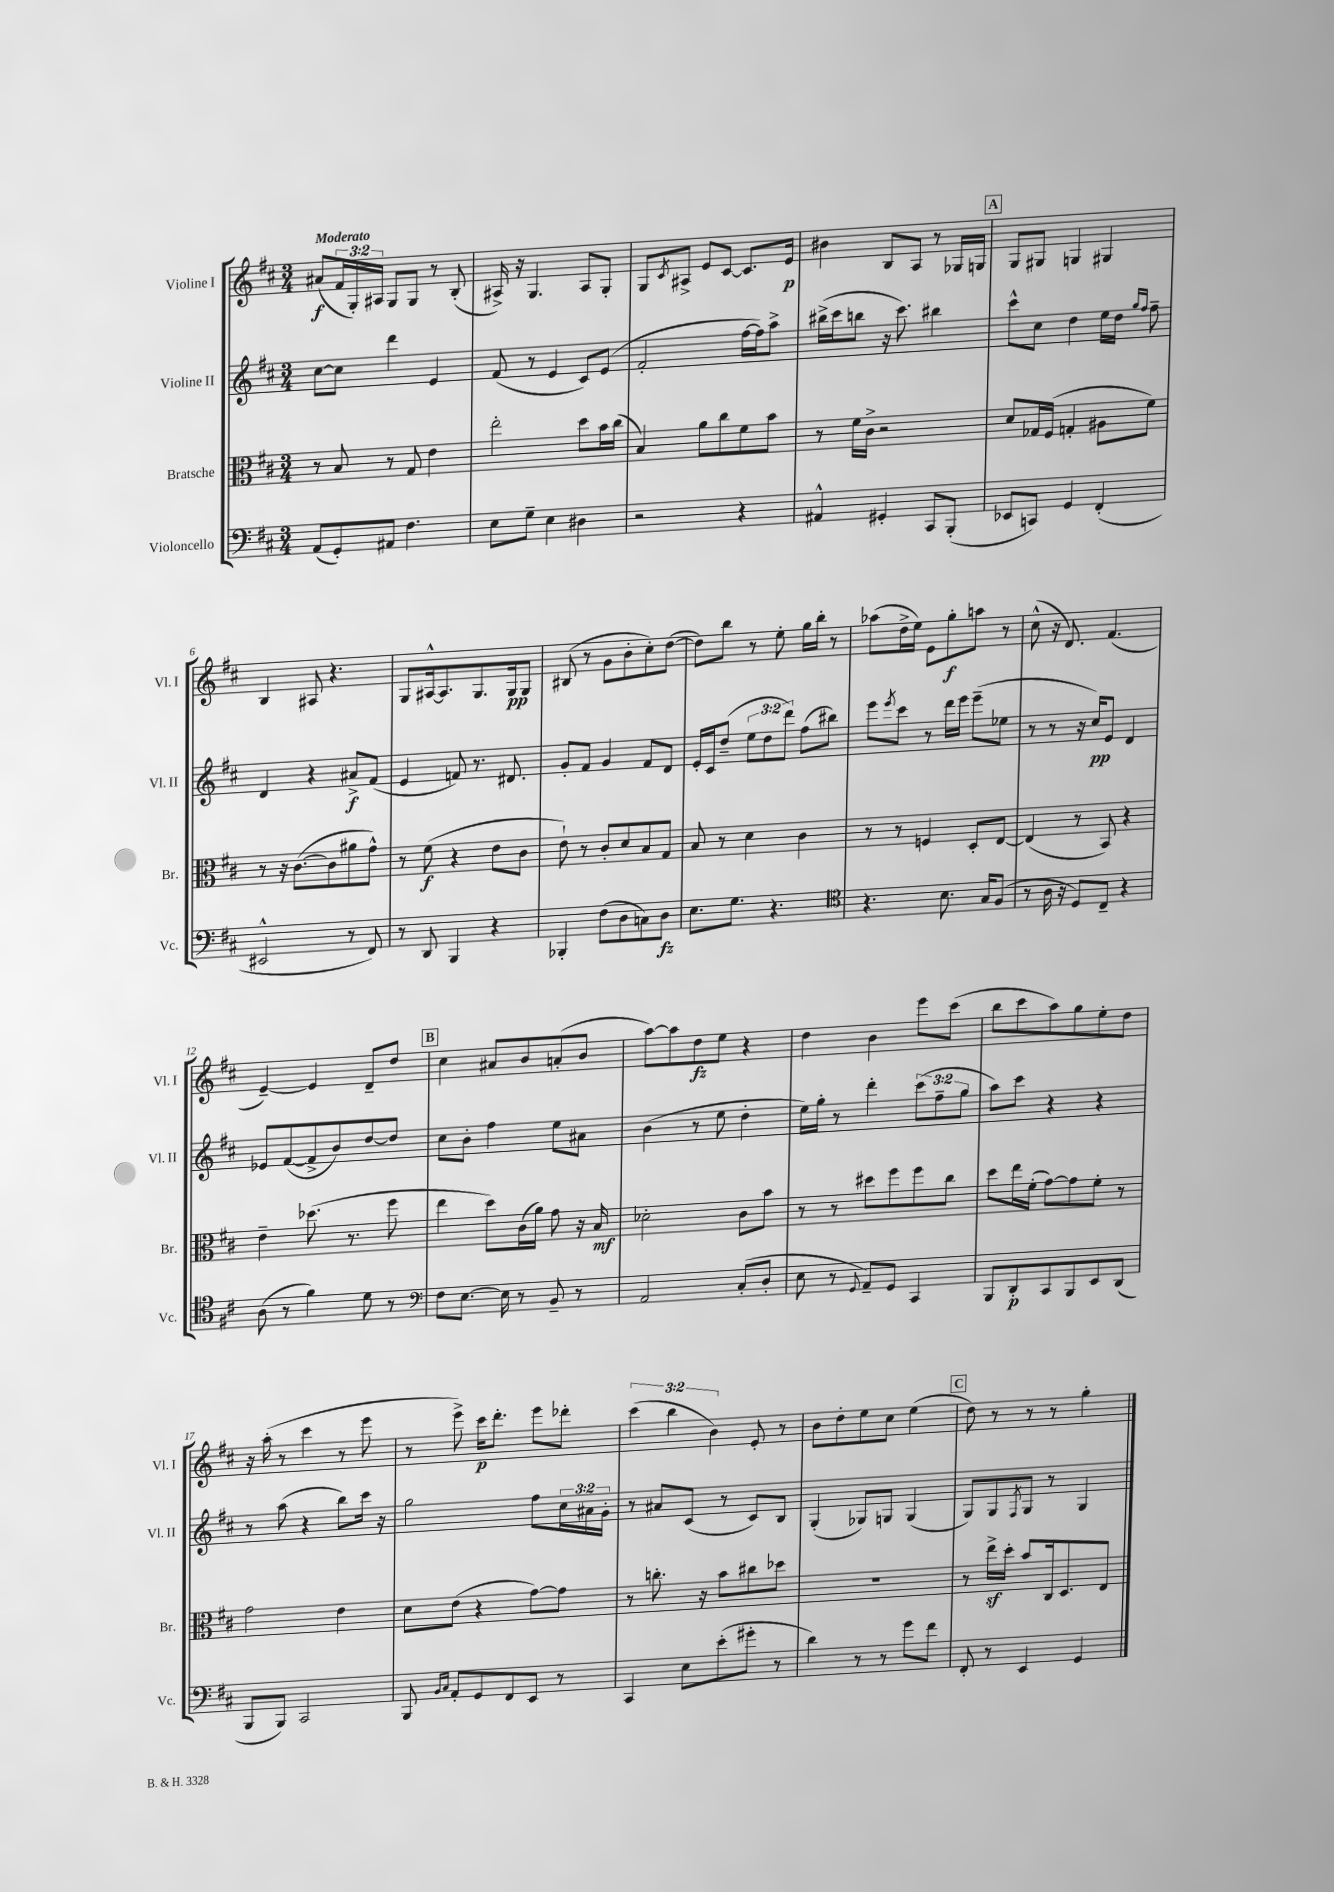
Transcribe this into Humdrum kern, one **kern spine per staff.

**kern	**kern	**kern	**kern
*staff4	*staff3	*staff2	*staff1
*clefF4	*clefC3	*clefG2	*clefG2
*k[f#c#]	*k[f#c#]	*k[f#c#]	*k[f#c#]
*M3/4	*M3/4	*M3/4	*M3/4
(8AA	8r	[8cc#	(8a#
8GG')	8B	8cc#]	24f#
.	.	.	24G')
.	.	.	24A#
8AA#	8r	4ddd	8G
4.F#	8G	.	8G
.	4e	4e	8r
.	.	.	(8B'
=	=	=	=
8E	2ee'	(8f#	16A#^)
.	.	.	16r
8G~	.	8r	4.G
4E	.	4e	.
4D#	8dd	8c#)	8A#
.	16b	(8e	8G'
.	(16cc#	.	.
=	=	=	=
2r	4B)	2f#'	8G
.	.	.	8qc#
.	.	.	8A#^
.	8a	.	8e
.	8cc#	.	[8c#
4r	8f#	[16ff#	8.c#]
.	.	16ff#])	.
.	8b	8aa^	.
.	.	.	16e
=	=	=	=
4AA#^^	8r	(16bb#^	4b#
.	.	16ccc#	.
.	16f#	8bb	.
.	16c#^	.	.
4GG#'	2r	16r	8B
.	.	8.ccc#)	.
.	.	.	8A
8CC#	.	4bb#	8r
(8BBB'	.	.	16G-
.	.	.	16G
=	=	=	=
8EE-	8d	8ccc#^^	8G
8CC)	16G-	8cc#	8G#
.	(16F#	.	.
4GG	4G'	4dd	4G
(4FF#'	8A#	16ee	4G#
.	.	16dd	.
.	.	16qqgg	.
.	.	16qqff#	.
.	8f#)	8ff#~	.
=	=	=	=
2EE#^^	8r	4d	4B
.	16r	.	.
.	([8.c#	.	.
.	.	4r	8A#
.	8c#]	.	4.r
8r	8a#	8a#^	.
8FF#)	8g^^)	(8f#	.
=	=	=	=
8r	8r	4e	8G
8DD	(8f#	.	[16A#^^
.	.	.	8.A#]
4BBB	4r	8f)	.
.	.	8.r	8.G
4r	8e	.	.
.	.	8.d#	16G
.	8c#	.	8G
=	=	=	=
4BBB-'	8e`)	8g'	(8B#
.	8r	8f#	8r
(8F#	8c#'	4g	8g
8D	8d	.	8b'
8C)	8B	8f#	8cc#')
8D	8G	8d	([8dd
=	=	=	=
8.E	8B	16e'	8dd])
.	.	16c#	.
.	8r	(8dd~	8bb
8.G	.	.	.
.	4d	12ee	8r
.	.	12dd	.
4.r	.	.	8ee'
.	.	12ddd)	.
.	4c#	(8ff#	16gg
.	.	.	16bb'
.	.	8bb#)	8r
=	=	=	=
*clefC4	*	*	*
4.r	8r	8eee	(8aa-
.	.	8qeee	.
.	8r	8ccc#	16dd^
.	.	.	16ee)
.	4F	8r	8e
8.B	.	16ddd	8gg'
.	.	16eee	.
.	8D'	(8eee~	8aa
16G	.	.	.
(8F#	[8E	8ee-	8r
=	=	=	=
8r	(4E]	8r	(8cc#^^
16A	.	8r	16r
16r	.	.	8.d)
8D)	8r	16r	.
.	.	16cc#)	.
8C#~	8BB)	8e	(4.f#
4r	4r	4d	.
=	=	=	=
(8A	4e~	8e-	[4e~)
8r	.	([8f#	.
4f#)	(8.dd-	8f#^]	4e]
.	.	8b)	.
.	8.r	.	.
8d	.	[8dd	8d~
8r	8ff#	8dd]	8dd
=	=	=	=
*clefF4	*	*	*
8F#	4ee	8cc#	4cc#
[8.E	.	8b'	.
.	8dd)	4ff#	8a#
16E]	.	.	.
8r	(16c#	.	8b
.	16a)	.	.
8BB~	8g	8ee	(8a'
8r	16r	8a#	8b
.	16B	.	.
=	=	=	=
2AA	2d-'	(4b	[8aa)
.	.	.	8aa]
.	.	8r	8dd
.	.	8ee	8ee
(8C#'	8c#	4dd'	4r
8D'	8b	.	.
=	=	=	=
8E	8r	16ee)	4dd
.	.	16gg'	.
8r	8r	8r	.
8qqGG	.	.	.
8AA~)	8dd#	4ddd'	4b
8GG	8ff#	.	.
4CC#	8ff#	(12ccc#	8eee
.	.	12ff#~	.
.	8cc#	.	(8ccc#
.	.	12gg	.
=	=	=	=
8BBB	8dd	8aa)	8bb
8DD'	16ee	8ccc#	8ccc#
.	(16f#'	.	.
8CC#	[8g)	4r	8aa)
8BBB	8g]	.	8gg
8EE	8f#'	4r	8ee'
(8DD	8r	.	8dd
=	=	=	=
8BBB	2g	8r	16r
.	.	.	(16aa'
8BBB)	.	(8aa	8r
2CC#	.	4r	4ccc#
.	4e	8bb)	8r
.	.	16ccc#	8eee
.	.	16r	.
=	=	=	=
8BBB	8d	2gg	8r
16qqBB	.	.	.
16qqC#	.	.	.
8AA'	(8e	.	8eee^)
8GG	4r	.	16ccc#
.	.	.	8.ddd'
8FF#	.	.	.
8EE	[8g)	8ff#	8eee
8r	8g]	24cc#	8ddd-'
.	.	24a#	.
.	.	24g'	.
=	=	=	=
4CC#	8r	8r	(6ccc#
.	8.cc'	8a#	.
.	.	.	6bb
8E	.	(8c#	.
.	16r	.	.
.	.	.	6b)
(8e'	8b	8r	.
8g#'	8cc#	8c#)	8e'
8r	8dd-	8B	8r
=	=	=	=
4d)	2.r	(4G'	8b
.	.	.	8dd'
8r	.	8G-)	8ee
8r	.	8G	8cc#
8g	.	(4G	(4ee
8f#	.	.	.
=	=	=	=
8FF#'	8r	8G)	8dd)
8r	16ee^	8G	8r
.	16dd'	.	.
.	.	8qF#	.
4EE	8b	8G	8r
.	16C#	8r	8r
.	8.D	.	.
4GG	.	4G	4gg'
.	8E	.	.
==	==	==	==
*-	*-	*-	*-
